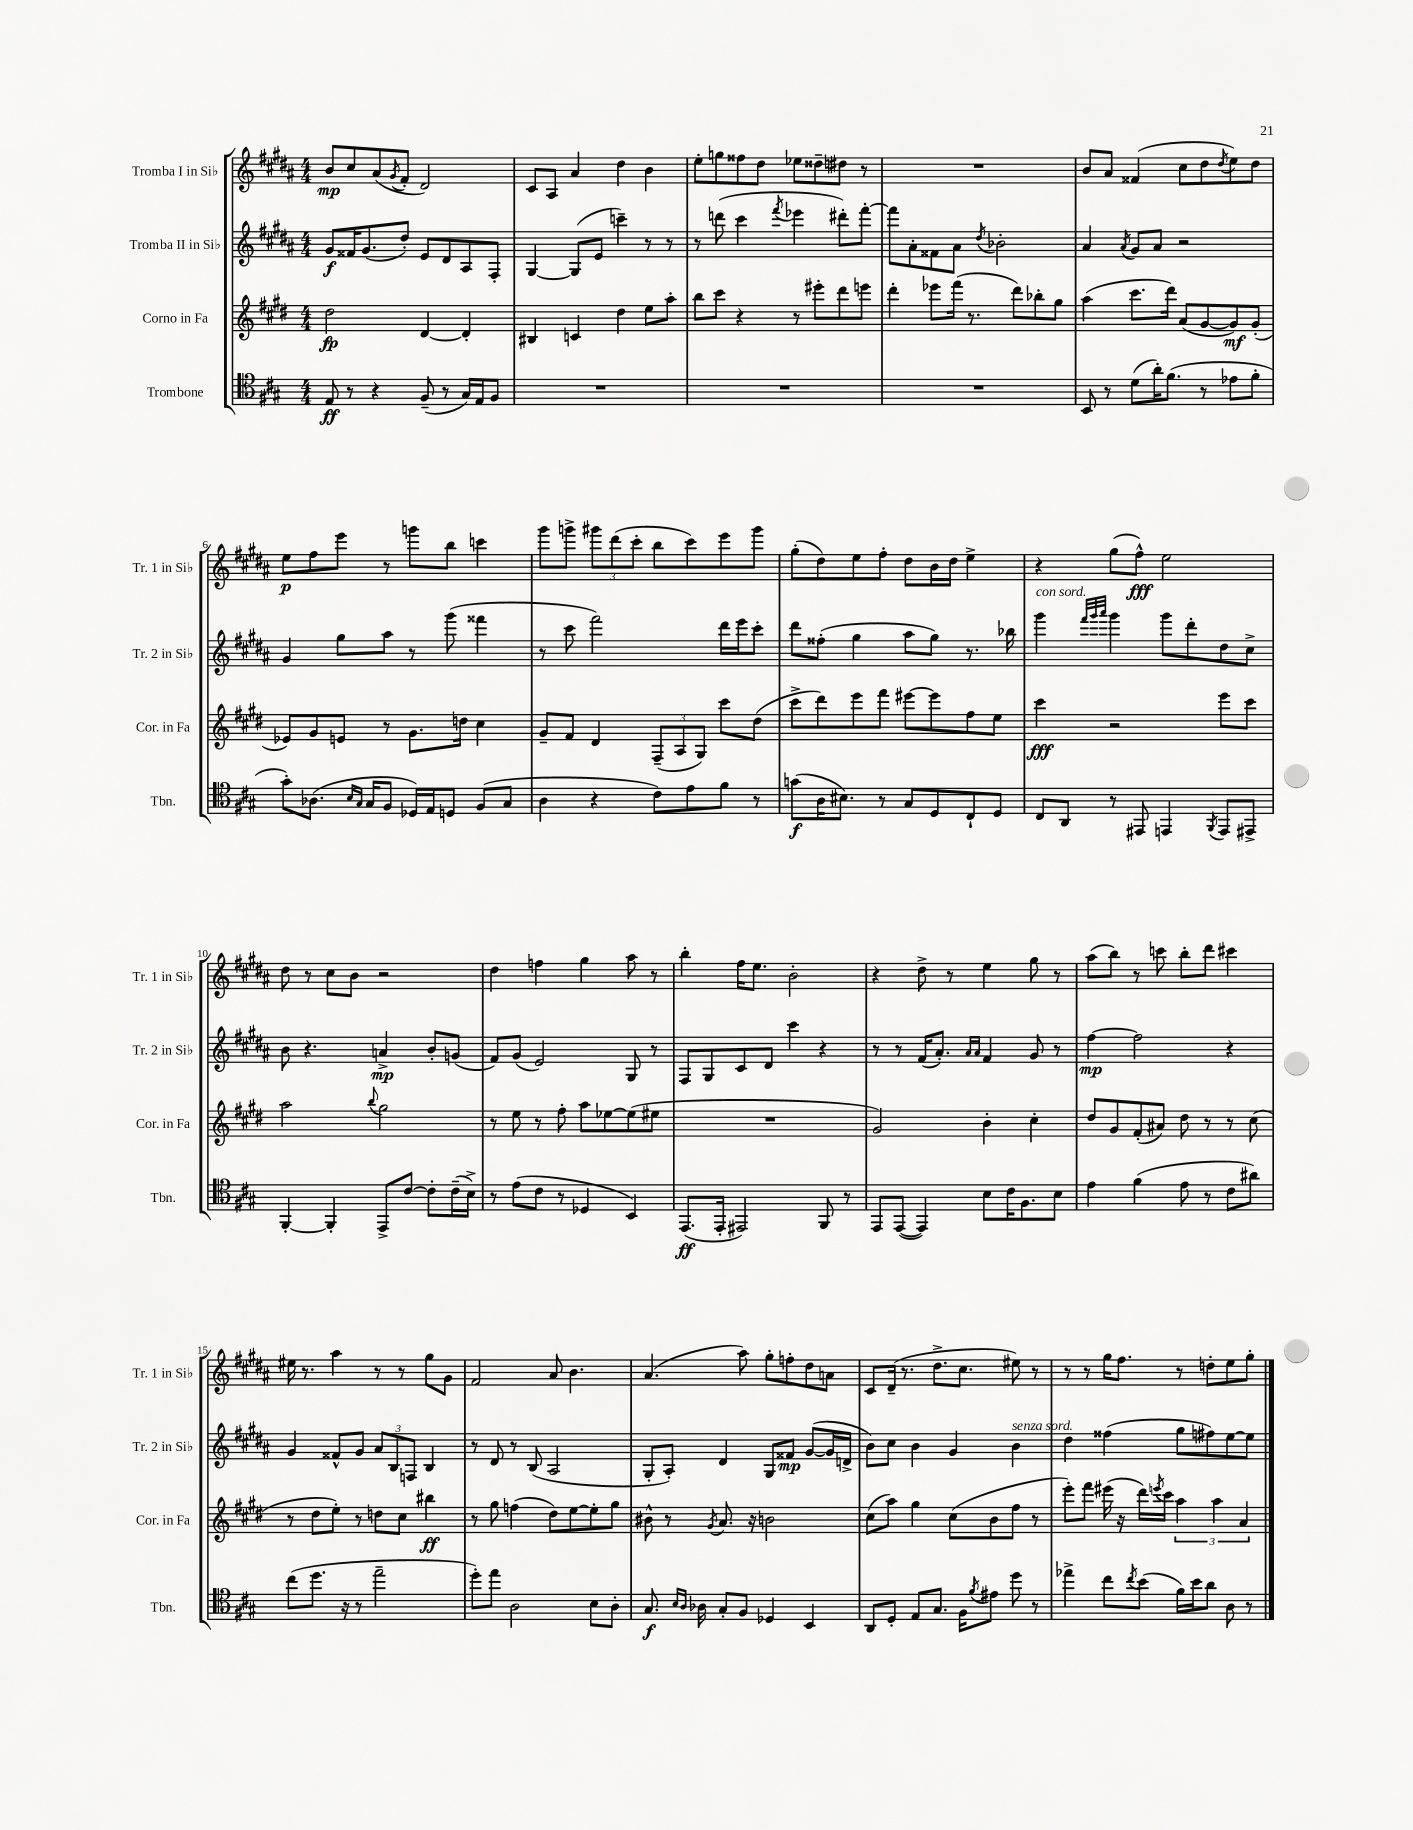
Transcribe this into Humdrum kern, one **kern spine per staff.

**kern	**dynam	**kern	**dynam	**kern	**dynam	**kern	**dynam
*part4	*part4	*part3	*part3	*part2	*part2	*part1	*part1
*staff4	*staff4	*staff3	*staff3	*staff2	*staff2	*staff1	*staff1
*I"Trombone	*	*I"Corno in Fa	*	*I"Tromba II in Si♭	*	*I"Tromba I in Si♭	*
*I'Tbn.	*	*I'Cor. in Fa	*	*I'Tr. 2 in Si♭	*	*I'Tr. 1 in Si♭	*
*clefC4	*	*clefG2	*	*clefG2	*	*clefG2	*
*k[f#c#g#]	*	*k[f#c#g#d#]	*	*k[f#c#g#d#a#]	*	*k[f#c#g#d#a#]	*
*M4/4	*	*M4/4	*	*M4/4	*	*M4/4	*
=1	=1	=1	=1	=1	=1	=1	=1
8E/	ff	2dd#\	fp	8g#/L	f	8b/L	mp
8r	.	.	.	16f##X/K	.	8cc#/	.
.	.	.	.	(8.g#/	.	.	.
4r	.	.	.	.	.	(8a#/	.
.	.	.	.	.	.	8qg#/	.
.	.	.	.	8dd#'/J)	.	8f#'/J	.
(8F#~/	.	[4d#/	.	8e/L	.	2d#/)	.
8r	.	.	.	8d#/	.	.	.
16G#/LL)	.	4d#'/]	.	8A#/	.	.	.
16E/J	.	.	.	.	.	.	.
8F#/J	.	.	.	8F#'/J	.	.	.
=2	=2	=2	=2	=2	=2	=2	=2
1r	.	4B#X/	.	[4G#/	.	8c#/L	.
.	.	.	.	.	.	8A#/J	.
.	.	4cn/	.	(8G#/L]	.	4a#/	.
.	.	.	.	8e/J	.	.	.
.	.	4dd#\	.	4cccn~\)	.	4dd#\	.
.	.	8ee\L	.	8r	.	4b\	.
.	.	8aa'\J	.	8r	.	.	.
=3	=3	=3	=3	=3	=3	=3	=3
1r	.	8bb\L	.	8r	.	8ee'\L	.
.	.	8ccc#\J	.	(8dddn\	.	8ggn\	.
.	.	4r	.	4ccc#\	.	8ff##X\	.
.	.	.	.	.	.	8dd#\J	.
.	.	.	.	8qfff#/	.	.	.
.	.	8r	.	4eee-X\	.	8ee-X\L	.
.	.	8eee#X'\L	.	.	.	8dd##X~\	.
.	.	8ddd#\	.	8ddd#X'\L)	.	8dd#X\J	.
.	.	8eeen\J	.	[8fff#'\J	.	8r	.
=4	=4	=4	=4	=4	=4	=4	=4
1r	.	4ddd#'\	.	8fff#\L]	.	1r	.
.	.	.	.	8a#'\	.	.	.
.	.	8eee-X\L	.	8f##X\	.	.	.
.	.	(16fff#\Jk	.	8a#\J	.	.	.
.	.	8.r	.	.	.	.	.
.	.	.	.	8qdd#/	.	.	.
.	.	.	.	2b-X'\	.	.	.
.	.	8ddd#\L)	.	.	.	.	.
.	.	8bb-X'\	.	.	.	.	.
.	.	8gg#\J	.	.	.	.	.
=5	=5	=5	=5	=5	=5	=5	=5
8BB/	.	(4aa\	.	4a#/	.	8b/L	.
8r	.	.	.	.	.	8a#/J	.
.	.	.	.	8qa#/	.	.	.
(8d\L	.	8.ccc#\L	.	8g#/L	.	(4f##X/	.
16a'\K)	.	.	.	8a#/J	.	.	.
(8.f#\J	.	16ddd#\Jk)	.	.	.	.	.
.	.	(8a/L	.	2r	.	8cc#\L	.
8r	.	[8g#/	.	.	.	8dd#\	.
.	.	.	.	.	.	8qdd#/	.
8e-X\L	.	8g#/])	mf	.	.	8ee\)	.
8f#'\J	.	(8g#'/J	.	.	.	8dd#\J	.
!!LO:LB:g=z
=6	=6	=6	=6	=6	=6	=6	=6
8g#'\L)	.	8e-X/L)	.	4g#/	.	8ee\L	p
(8.A-X\J	.	8g#/	.	.	.	8ff#\	.
.	.	8en/J	.	8gg#\L	.	8eee\J	.
16qqB/LL	.	.	.	.	.	.	.
16qqG#/JJ	.	.	.	.	.	.	.
16G#/KL	.	.	.	.	.	.	.
8F#/J	.	8r	.	8aa#\J	.	8r	.
16D-X/LL)	.	8.g#\L	.	8r	.	8gggn\L	.
16E/J	.	.	.	.	.	.	.
8Dn/J	.	.	.	(8ggg#\	.	8bb\J	.
.	.	16ddn\Jk	.	.	.	.	.
(8F#/L	.	4cc#\	.	4fff##X\	.	4cccn\	.
8G#/J	.	.	.	.	.	.	.
=7	=7	=7	=7	=7	=7	=7	=7
4A\	.	8g#~/L	.	8r	.	8ggg#\L	.
.	.	8f#/J	.	8ccc#\	.	8gggn^\J	.
4r	.	4d#/	.	2fff#\)	.	12ggg#X\L	.
.	.	.	.	.	.	(12ddd#\	.
.	.	.	.	.	.	12ccc#'\J	.
8c#\L)	.	(12F#~/L	.	.	.	8bb\L	.
.	.	12A/	.	.	.	.	.
8e\	.	.	.	.	.	8ccc#\)	.
.	.	12G#/J)	.	.	.	.	.
8f#\J	.	8ccc#\L	.	16ddd#\LL	.	8eee\	.
.	.	.	.	16eee\J	.	.	.
8r	.	(8dd#\J	.	8ccc#'\J	.	8ggg#\J	.
=8	=8	=8	=8	=8	=8	=8	=8
(8gn\L	f	8ccc#^\L	.	8ddd#\L	.	(8gg#'\L	.
16A\K	.	8ddd#\)	.	(8ff##X'\J	.	8dd#\)	.
8.B#X\J)	.	.	.	.	.	.	.
.	.	8eee\	.	4gg#\	.	8ee\	.
8r	.	8fff#\J	.	.	.	8ff#'\J	.
8G#/L	.	[8eee#X\L	.	8aa#\L	.	8dd#\L	.
8D/	.	8eee#\]	.	8gg#\J)	.	16b\L	.
.	.	.	.	.	.	16dd#\JJ	.
8C#`/	.	8ff#\	.	8.r	.	4ee^\	.
8D/J	.	8ee\J	.	.	.	.	.
.	.	.	.	16bb-X\	.	.	.
=9	=9	=9	=9	=9	=9	=9	=9
!	!	!	!	!LO:TX:a:i:t=con sord.	!	!	!
8C#/L	.	4ccc#\	fff	4ggg#\	.	4r	.
8AA/J	.	.	.	.	.	.	.
.	.	.	.	32qqfff#/LLL	.	.	.
.	.	.	.	32qqggg#/	.	.	.
.	.	.	.	32qqaaa#/JJJ	.	.	.
8r	.	2r	.	4ggg#\	.	(8gg#\L	.
8EE#X/	.	.	.	.	.	8ff#^^\J)	fff
4EEn/	.	.	.	8ggg#\L	.	2ee\	.
.	.	.	.	8ddd#'\	.	.	.
8qFF#/	.	.	.	.	.	.	.
8EE/L	.	8eee\L	.	8dd#\	.	.	.
8EE#X^/J	.	8ccc#\J	.	8cc#^\J	.	.	.
!!LO:LB:g=z
=10	=10	=10	=10	=10	=10	=10	=10
[4FF#'/	.	2aa\	.	8b\	.	8dd#\	.
.	.	.	.	4.r	.	8r	.
4FF#'/]	.	.	.	.	.	8cc#\L	.
.	.	.	.	.	.	8b\J	.
.	.	8qqbb/	.	.	.	.	.
8EE^/L	.	2gg#\	.	4an^/	mp	2r	.
[8c#/J	.	.	.	.	.	.	.
8c#'\L]	.	.	.	8b'/L	.	.	.
(16c#~\L	.	.	.	(8gn/J	.	.	.
16B^\JJ)	.	.	.	.	.	.	.
=11	=11	=11	=11	=11	=11	=11	=11
8r	.	8r	.	8f#/L)	.	4dd#\	.
(8e\L	.	8ee\	.	(8g#/J	.	.	.
8c#\J	.	8r	.	2e/)	.	4ffn\	.
8r	.	8ff#'\	.	.	.	.	.
4D-X/	.	8aa\L	.	.	.	4gg#\	.
.	.	[8ee-X\	.	.	.	.	.
4BB/)	.	(8ee-\]	.	8G#/	.	8aa#\	.
.	.	8ee#X\J	.	8r	.	8r	.
=12	=12	=12	=12	=12	=12	=12	=12
(8.EE/L	ff	1r	.	8F#/L	.	4bb'\	.
.	.	.	.	8G#/	.	.	.
16EE'/Jk	.	.	.	.	.	.	.
2EE#X/)	.	.	.	8c#/	.	16ff#\KL	.
.	.	.	.	.	.	8.ee\J	.
.	.	.	.	8d#/J	.	.	.
.	.	.	.	4ccc#\	.	2b'\	.
8FF#/	.	.	.	4r	.	.	.
8r	.	.	.	.	.	.	.
=13	=13	=13	=13	=13	=13	=13	=13
8EE/L	.	2g#/)	.	8r	.	4r	.
([8EE/J	.	.	.	8r	.	.	.
4EE/])	.	.	.	(16f#/KL	.	8dd#^\	.
.	.	.	.	8.a#'/J)	.	.	.
.	.	.	.	.	.	8r	.
.	.	.	.	16qqa#/LL	.	.	.
.	.	.	.	16qqa#/JJ	.	.	.
8B\L	.	4b'\	.	4f#/	.	4ee\	.
16c#\K	.	.	.	.	.	.	.
8.F#\	.	.	.	.	.	.	.
.	.	4cc#'\	.	8g#/	.	8gg#\	.
8B\J	.	.	.	8r	.	8r	.
=14	=14	=14	=14	=14	=14	=14	=14
4e\	.	8dd#/L	.	[4ff#\	mp	(8aa#\L	.
.	.	8g#/	.	.	.	8bb\J)	.
(4f#\	.	(8f#'/	.	2ff#\]	.	8r	.
.	.	8a#X/J)	.	.	.	8cccn\	.
8e\	.	8dd#\	.	.	.	8bb'\L	.
8r	.	8r	.	.	.	8ddd#\J	.
8c#\L	.	8r	.	4r	.	4ccc#X\	.
8a#X\J)	.	(8cc#\	.	.	.	.	.
!!LO:LB:g=z
=15	=15	=15	=15	=15	=15	=15	=15
(8cc#\L	.	8r	.	4g#/	.	16ee#X\	.
.	.	.	.	.	.	8.r	.
8.dd\J	.	8dd#\L	.	.	.	.	.
.	.	8ee'\J)	.	8f##X^^/L	.	4aa#\	.
16r	.	.	.	.	.	.	.
8r	.	8r	.	8g#/J	.	.	.
2ee~\	.	8ddn\L	.	12a#/L	.	8r	.
.	.	.	.	12B/	.	.	.
.	.	8cc#\J	.	.	.	8r	.
.	.	.	.	12Fn/J	.	.	.
.	.	4bb#X\	ff	4B/	.	8gg#\L	.
.	.	.	.	.	.	8g#\J	.
=16	=16	=16	=16	=16	=16	=16	=16
8dd'\L)	.	8r	.	8r	.	2f#/	.
8ee\J	.	8gg#\	.	8d#/	.	.	.
2A\	.	(4ffn\	.	8r	.	.	.
.	.	.	.	(8B/	.	.	.
.	.	8dd#\L)	.	2A#/	.	8a#/	.
.	.	[8ee\	.	.	.	4.b\	.
8B\L	.	8ee'\]	.	.	.	.	.
8A'\J	.	8gg#\J	.	.	.	.	.
=17	=17	=17	=17	=17	=17	=17	=17
8.G#/	f	8b#X^^\	.	8G#'/L	.	(4.a#/	.
.	.	8r	.	8A#'/J)	.	.	.
16qqB/LL	.	.	.	.	.	.	.
16qqA/JJ	.	.	.	.	.	.	.
16A-X\	.	.	.	.	.	.	.
.	.	8qg#/	.	.	.	.	.
8G#'/L	.	8.a/	.	4d#/	.	.	.
8F#/J	.	.	.	.	.	8aa#\)	.
.	.	16r	.	.	.	.	.
4D-X/	.	2bn\	.	8G#/L	.	8gg#'\L	.
.	.	.	.	8f##X/J	mp	8ffn'\	.
4BB/	.	.	.	([8g#/L	.	8dd#\	.
.	.	.	.	16g#/L]	.	8an\J	.
.	.	.	.	16dn^/JJ	.	.	.
=18	=18	=18	=18	=18	=18	=18	=18
8AA/L	.	(8cc#\L	.	8b\L)	.	8c#/L	.
8D'/J	.	8aa\J)	.	8cc#\J	.	(16d#~/Jk	.
.	.	.	.	.	.	8.r	.
8E/L	.	4gg#\	.	4b\	.	.	.
8.G#/J	.	.	.	.	.	8.dd#^\L	.
.	.	(8cc#\L	.	4g#/	.	.	.
16F#\KL	.	.	.	.	.	8.cc#\J	.
8qf#/	.	.	.	.	.	.	.
8e#X\J	.	8b\	.	.	.	.	.
!	!	!	!	!LO:TX:a:i:t=senza sord.	!	!	!
8dd\	.	8ff#\J	.	4b\	.	8ee#X\)	.
8r	.	8r	.	.	.	8r	.
=19	=19	=19	=19	=19	=19	=19	=19
4ee-X^\	.	8eee'\L)	.	4dd#\	.	8r	.
.	.	8fff#\J	.	.	.	8r	.
8cc#\L	.	(16eee#X\	.	(4ff##X\	.	16gg#\KL	.
.	.	16r	.	.	.	8.ff#\J	.
8qcc#/	.	.	.	.	.	.	.
(8b\J	.	16ddd#\LL)	.	.	.	.	.
.	.	8qeeen/	.	.	.	.	.
.	.	16ccc#\JJ	.	.	.	.	.
16f#\LL)	.	6aa\	.	8gg#\L	.	8r	.
16b\J	.	.	.	.	.	.	.
8a\J	.	.	.	8ff#X\)	.	8ddn'\L	.
.	.	6aa\	.	.	.	.	.
8A\	.	.	.	[8ee\	.	8ee\	.
.	.	6a/	.	.	.	.	.
8r	.	.	.	8ee\J]	.	8gg#'\J	.
==	==	==	==	==	==	==	==
*-	*-	*-	*-	*-	*-	*-	*-
